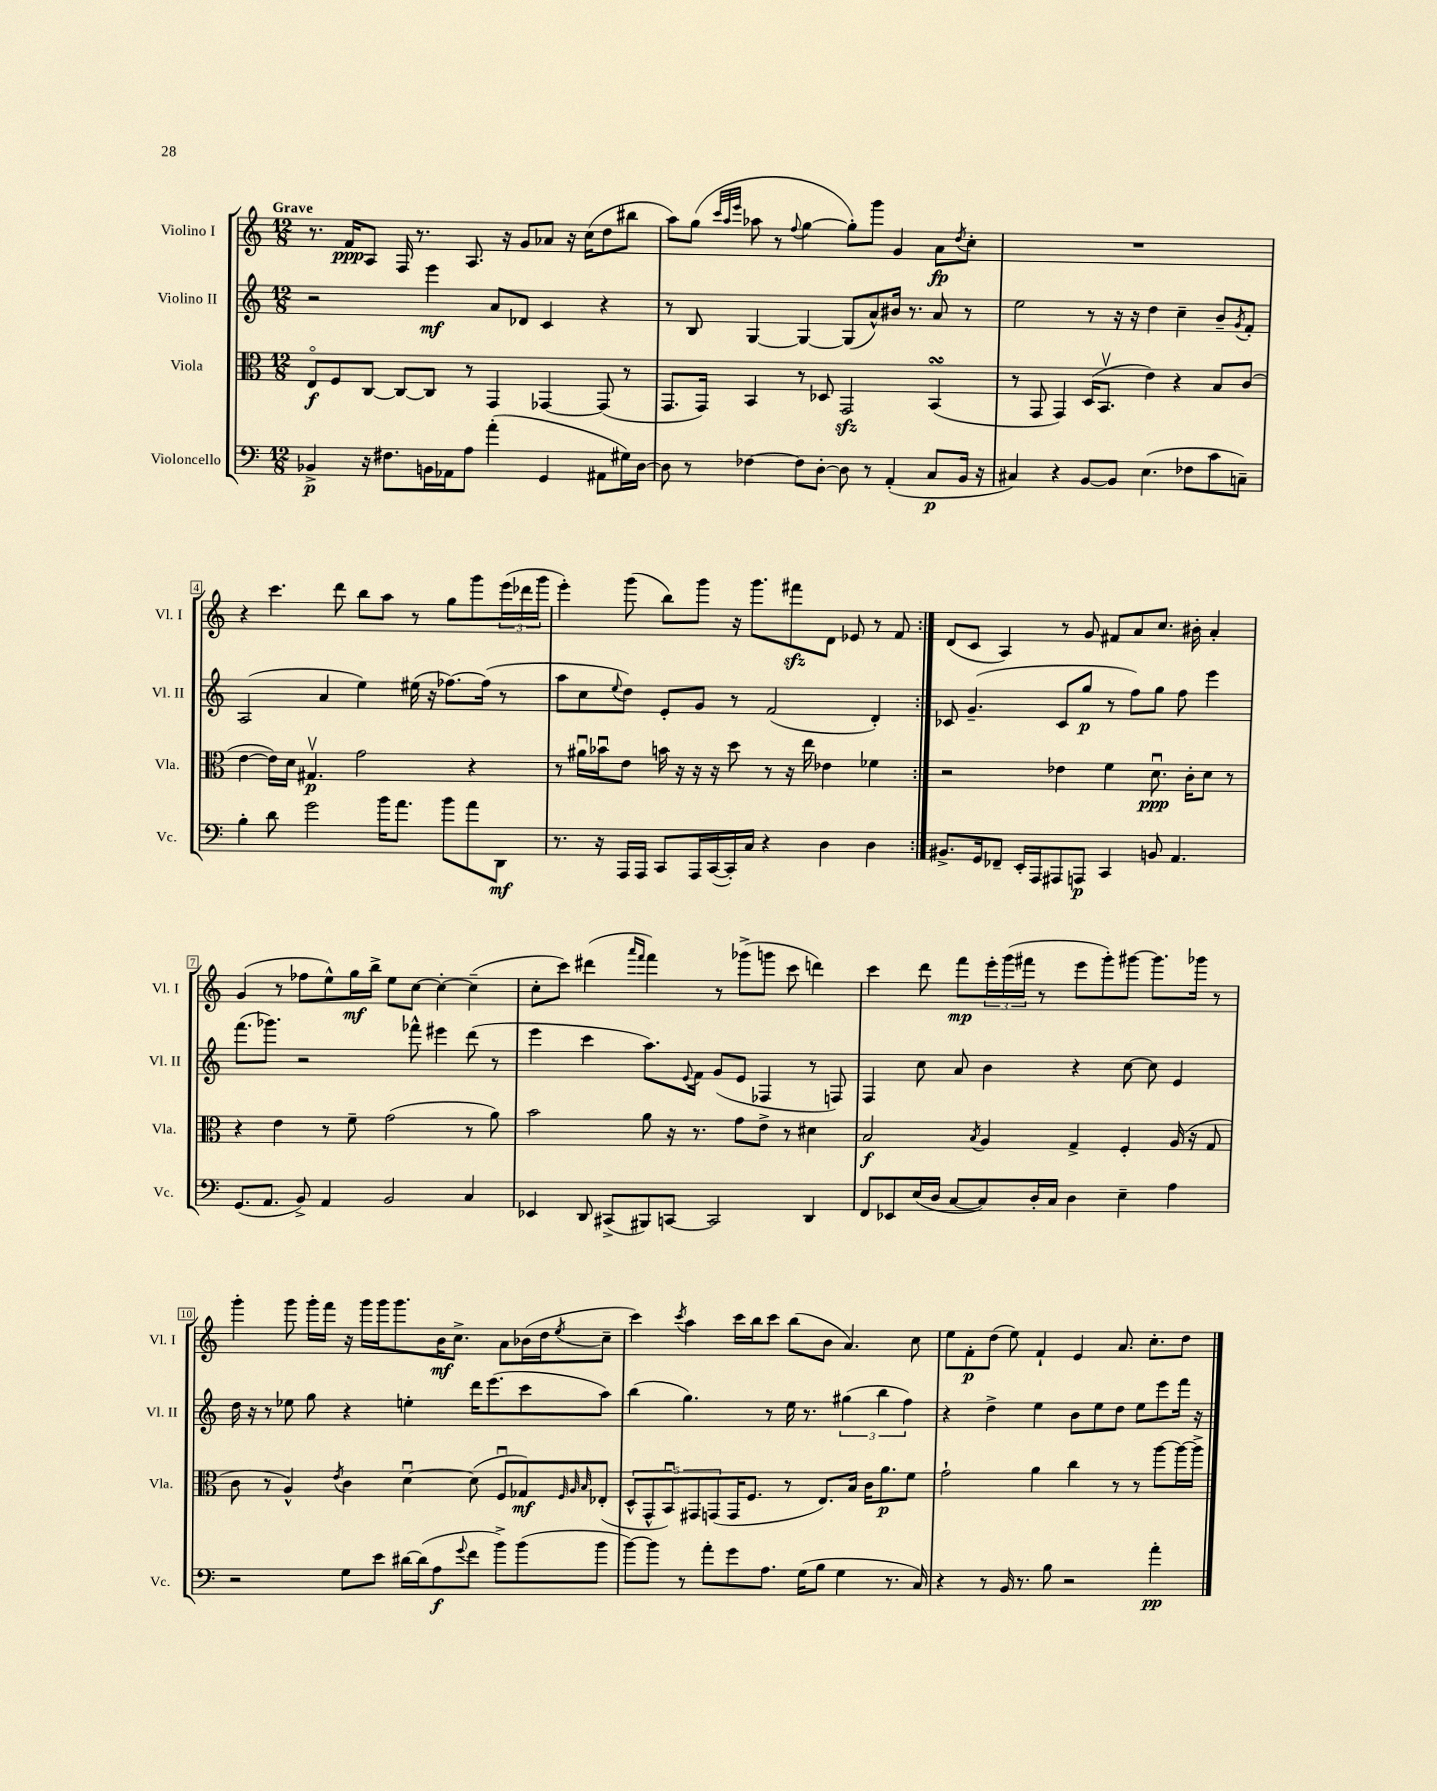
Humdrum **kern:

**kern	**dynam	**kern	**dynam	**kern	**dynam	**kern	**dynam
*part4	*part4	*part3	*part3	*part2	*part2	*part1	*part1
*staff4	*staff4	*staff3	*staff3	*staff2	*staff2	*staff1	*staff1
*I"Violoncello	*	*I"Viola	*	*I"Violino II	*	*I"Violino I	*
*I'Vc.	*	*I'Vla.	*	*I'Vl. II	*	*I'Vl. I	*
*clefF4	*	*clefC3	*	*clefG2	*	*clefG2	*
*k[]	*	*k[]	*	*k[]	*	*k[]	*
*M12/8	*	*M12/8	*	*M12/8	*	*M12/8	*
=1	=1	=1	=1	=1	=1	=1	=1
!	!	!	!	!	!	!LO:TX:a:B:t=Grave	!
4BB-X^/	p	8E/L	f	2r	.	8.r	.
.	.	8F/	.	.	.	.	.
.	.	.	.	.	.	16f/KL	ppp
16r	.	[8C/J	.	.	.	8A/J	.
8.F#X\L	.	.	.	.	.	.	.
.	.	8C/L_	.	.	.	16F/	.
.	.	.	.	.	.	8.r	.
16BBn\L	.	8C/J]	.	4eee\	mf	.	.
16AA-X\J	.	.	.	.	.	.	.
8A\J	.	8r	.	.	.	8.A/	.
(4a'\	.	4GG/	.	8a/L	.	.	.
.	.	.	.	.	.	16r	.
.	.	.	.	8d-X/J	.	8g/L	.
4GG/	.	[4GG-X/	.	4c/	.	8a-X/J	.
.	.	.	.	.	.	16r	.
.	.	.	.	.	.	(16cc\KL	.
8AA#X\L	.	(8GG-/]	.	4r	.	8dd\	.
16G#X\L)	.	8r	.	.	.	8bb#X\J	.
[16D\JJ	.	.	.	.	.	.	.
=2	=2	=2	=2	=2	=2	=2	=2
8D\]	.	8.GG/L	.	8r	.	8aa\L)	.
8r	.	.	.	8B/	.	(8gg\J	.
.	.	16GG/Jk)	.	.	.	.	.
.	.	.	.	.	.	32qqccc/LLL	.
.	.	.	.	.	.	32qqaa/	.
.	.	.	.	.	.	32qqeee/JJJ	.
[4F-X\	.	4BB/	.	[4G/	.	8aa-X\	.
.	.	.	.	.	.	8r	.
.	.	.	.	.	.	8qqff/	.
8F-\L]	.	8r	.	4G/_	.	[4gg\	.
[8D'\J	.	8D-X/	.	.	.	.	.
8D\]	.	2GGzz/	.	(8G/L]	.	8gg'\L])	.
8r	.	.	.	8a^^/)	.	8ggg\J	.
(4AA'/	.	.	.	16b#X/Jk	.	4g/	.
.	.	.	.	8.r	.	.	.
8C/L	p	(4BBsSsS/	.	8a/	.	8a\L	fp
.	.	.	.	.	.	8qdd/	.
16BB/Jk	.	.	.	8r	.	8cc'\J	.
16r	.	.	.	.	.	.	.
=3	=3	=3	=3	=3	=3	=3	=3
4C#X/)	.	8r	.	2ee\	.	1.r	.
.	.	8GG/	.	.	.	.	.
4r	.	4GG/)	.	.	.	.	.
[8BB/L	.	(16D/KL	.	8r	.	.	.
.	.	8.BBv/J	.	.	.	.	.
8BB/J]	.	.	.	16r	.	.	.
.	.	.	.	16r	.	.	.
(4.E\	.	4e\)	.	4dd\	.	.	.
.	.	4r	.	4cc~\	.	.	.
8F-X\L	.	.	.	.	.	.	.
8c\	.	8B/L	.	8b~/L	.	.	.
.	.	.	.	8qg/	.	.	.
8Cn~\J)	.	(8c/J	.	8f'/J	.	.	.
!!LO:LB:g=z
=4	=4	=4	=4	=4	=4	=4	=4
4B'\	.	[4e\	.	(2A/	.	4r	.
8d\	.	16e\LL])	.	.	.	4.ccc\	.
.	.	16d\JJ	.	.	.	.	.
2g\	.	4.G#Xv/	p	.	.	.	.
.	.	.	.	4a/	.	.	.
.	.	.	.	.	.	8ddd\	.
.	.	2g\	.	4ee\)	.	8bb\L	.
16b\KL	.	.	.	.	.	8aa\J	.
8.a\J	.	.	.	.	.	.	.
.	.	.	.	(16ee#X\	.	8r	.
.	.	.	.	16r	.	.	.
8b\L	.	.	.	[8.ff-X\L)	.	8gg\L	.
8a\	.	4r	.	.	.	8ggg\	.
.	.	.	.	(16ff-\Jk]	.	.	.
8DD\J	mf	.	.	8r	.	(24eee\L	.
.	.	.	.	.	.	24ddd-X\	.
.	.	.	.	.	.	24ggg\JJ	.
=5	=5	=5	=5	=5	=5	=5	=5
8.r	.	8r	.	8aa\L	.	4eee'\)	.
.	.	16a#Xu\LL	.	8cc\	.	.	.
16r	.	16b-Xu\J	.	.	.	.	.
.	.	.	.	8qqee/	.	.	.
16AAA/LL	.	8e\J	.	8dd\J)	.	(8ggg\	.
16AAA/JJ	.	.	.	.	.	.	.
8CC/L	.	16bn\	.	8e'/L	.	8bb\L)	.
.	.	16r	.	.	.	.	.
16AAA/L	.	16r	.	8g/J	.	8ggg\J	.
([16CC/	.	16r	.	.	.	.	.
16CC'/])	.	8dd\	.	8r	.	16r	.
16C/JJ	.	.	.	.	.	8.ggg\L	.
4r	.	8r	.	(2f/	.	.	.
.	.	16r	.	.	.	8fff#Xzz\	.
.	.	16ee\	.	.	.	.	.
4D\	.	4e-X\	.	.	.	8d\J	.
.	.	.	.	.	.	8e-X/	.
4D\	.	4f-X\	.	4d'/)	.	8r	.
.	.	.	.	.	.	8f/	.
=6:|!	=6:|!	=6:|!	=6:|!	=6:|!	=6:|!	=6:|!	=6:|!
8.BB#X^/L	.	2r	.	8c-X/	.	(8d/L	.
.	.	.	.	(4.g~/	.	8c/J	.
16GG/k	.	.	.	.	.	.	.
8FF-X~/J	.	.	.	.	.	4A/)	.
16EE'/LL	.	.	.	.	.	.	.
16AAA/J	.	.	.	.	.	.	.
8AAA#X/	.	4e-X\	.	8c-/L	.	8r	.
8AAAn/J	p	.	.	8gg/J	p	8g/	.
4CC/	.	4f\	.	8r	.	8f#X/L	.
.	.	.	.	8ff\L)	.	8a/	.
8BBn/	.	8.du\	ppp	8gg\J	.	8.cc/J	.
4.AA/	.	.	.	8ff\	.	.	.
.	.	16c'\KL	.	.	.	16b#X'\	.
.	.	8d\J	.	4eee\	.	4a'/	.
.	.	8r	.	.	.	.	.
!!LO:LB:g=z
=7	=7	=7	=7	=7	=7	=7	=7
(8.GG/L	.	4r	.	(8.fff\L	.	(4g/	.
8.AA/J	.	.	.	8.ggg-X\J)	.	.	.
.	.	4e\	.	.	.	8r	.
8BB^/)	.	.	.	2r	.	8ff-X\L	.
4AA/	.	8r	.	.	.	8ee^^\)	.
.	.	8f~\	.	.	.	16gg\L	mf
.	.	.	.	.	.	16bb^\JJ	.
2BB/	.	(2g\	.	.	.	8ee\L	.
.	.	.	.	8fff-X^^\	.	[8cc\J	.
.	.	.	.	4eee#X\	.	4cc'\_	.
4C/	.	8r	.	(8ddd\	.	(4cc~\]	.
.	.	8a\)	.	8r	.	.	.
=8	=8	=8	=8	=8	=8	=8	=8
4EE-X/	.	2b\	.	4eee\	.	8cc'\L	.
.	.	.	.	.	.	8ccc\J)	.
8DD/	.	.	.	4ccc\	.	(4ddd#X\	.
(8CC#X^/L	.	.	.	.	.	.	.
.	.	.	.	.	.	16qqaaa/LL	.
.	.	.	.	.	.	16qqfff/JJ	.
8BBB#X/)	.	8a\	.	8.aa\L)	.	4fff\)	.
[8CCn/J	.	16r	.	.	.	.	.
.	.	.	.	8qqe/	.	.	.
.	.	8.r	.	16f\Jk	.	.	.
2CC/]	.	.	.	(8g/L	.	8r	.
.	.	8g\L	.	8e/J	.	(8ggg-X^\L	.
.	.	8e^\J	.	4F-X/	.	8gggn\J	.
.	.	8r	.	.	.	8ccc\	.
4DD/	.	4d#X\	.	8r	.	4dddn\)	.
.	.	.	.	8Fn/)	.	.	.
=9	=9	=9	=9	=9	=9	=9	=9
8FF/L	.	2B/	f	4F/	.	4ccc\	.
8EE-X/	.	.	.	.	.	.	.
(16E/L	.	.	.	8cc\	.	8ddd\	.
16D/JJ	.	.	.	.	.	.	.
[8C/L	.	.	.	8a/	.	8fff\L	mp
.	.	8qB/	.	.	.	.	.
8C/])	.	4A/	.	4b\	.	24eee'\L	.
.	.	.	.	.	.	(24ggg\	.
.	.	.	.	.	.	24fff#X\JJ	.
16D'/L	.	.	.	.	.	8r	.
16C/JJ	.	.	.	.	.	.	.
4D\	.	4G^/	.	4r	.	8eee\L	.
.	.	.	.	.	.	8ggg'\)	.
4E~\	.	4F'/	.	[8cc\	.	[8ggg#X\J	.
.	.	.	.	8cc\]	.	8.ggg#\L]	.
4A\	.	(16A/	.	4e/	.	.	.
.	.	16r	.	.	.	16ggg-X\Jk	.
.	.	8G/	.	.	.	8r	.
!!LO:LB:g=z
=10	=10	=10	=10	=10	=10	=10	=10
2r	.	8c\	.	16dd\	.	4ggg'\	.
.	.	.	.	16r	.	.	.
.	.	8r	.	8r	.	.	.
.	.	4A^^/)	.	8ee-X\	.	8ggg\	.
.	.	.	.	8gg\	.	16ggg'\LL	.
.	.	.	.	.	.	16fff\JJ	.
.	.	8qe/	.	.	.	.	.
8G\L	.	4c\	.	4r	.	16r	.
.	.	.	.	.	.	16ggg\LL	.
8e\J	.	.	.	.	.	16ggg\J	.
.	.	.	.	.	.	8.ggg\	.
[16d#X\LL	.	[4du\	.	4een'\	.	.	.
(16d#\J]	.	.	.	.	.	.	.
8A\	f	.	.	.	.	16b\K	mf
.	.	.	.	.	.	8.cc^\J	.
8qqg/	.	.	.	.	.	.	.
8f\J	.	(8d\]	.	16ddd\KL	.	.	.
.	.	.	.	(8.eee\	.	.	.
8b^\L)	.	8Fu/L	.	.	.	8a\L	.
(8b\	.	8G-X/)	mf	8ccc\	.	(16b-X\L	.
.	.	.	.	.	.	16dd\J	.
.	.	32qqF/	.	.	.	.	.
.	.	32qqA/	.	.	.	.	.
.	.	32qqB/	.	.	.	8qee/	.
8b\J	.	(8E-X'/J	.	8aa\J)	.	8cc~\J	.
=11	=11	=11	=11	=11	=11	=11	=11
[8b\L)	.	10D^^/L	.	(4bb\	.	4ccc\)	.
.	.	10GG^^/	.	.	.	.	.
8b\J]	.	.	.	.	.	.	.
.	.	10BBu/)	.	.	.	.	.
.	.	.	.	.	.	8qccc/	.
8r	.	.	.	4.gg\)	.	4aa\	.
.	.	10GG#X/	.	.	.	.	.
8a'\L	.	.	.	.	.	.	.
.	.	(10GGn/	.	.	.	.	.
8g\	.	16GG/K	.	.	.	16ccc\LL	.
.	.	8.F/J	.	.	.	16bb\J	.
8.A\J	.	.	.	8r	.	8ccc\J	.
.	.	8r	.	16ee\	.	(8bb\L	.
(16G\KL	.	.	.	8.r	.	.	.
8B\J	.	8.E/L)	.	.	.	8b\J	.
4G\	.	.	.	(6gg#X\	.	4.a/)	.
.	.	16B/Jk	.	.	.	.	.
.	.	16c\KL	.	.	.	.	.
.	.	.	.	6bb\	.	.	.
.	.	8.a\	p	.	.	.	.
8.r	.	.	.	.	.	.	.
.	.	.	.	6ff\)	.	.	.
.	.	8f\J	.	.	.	8cc\	.
16C/)	.	.	.	.	.	.	.
=12	=12	=12	=12	=12	=12	=12	=12
4r	.	2g`\	.	4r	.	8ee\L	.
.	.	.	.	.	.	8f'\	p
8r	.	.	.	4dd^\	.	(8dd\J	.
16BB/	.	.	.	.	.	8ee\)	.
8.r	.	.	.	.	.	.	.
.	.	4a\	.	4ee\	.	4f`/	.
8B\	.	.	.	.	.	.	.
2r	.	4cc\	.	8b\L	.	4e/	.
.	.	.	.	8ee\	.	.	.
.	.	8r	.	8dd\J	.	8.a/	.
.	.	8r	.	8ee\L	.	.	.
.	.	.	.	.	.	8.cc'\L	.
4a'\	pp	[8aa\L	.	8eee\	.	.	.
.	.	16aa\L_	.	16fff\Jk	.	8dd\J	.
.	.	16aa^\JJ]	.	16r	.	.	.
==	==	==	==	==	==	==	==
*-	*-	*-	*-	*-	*-	*-	*-
